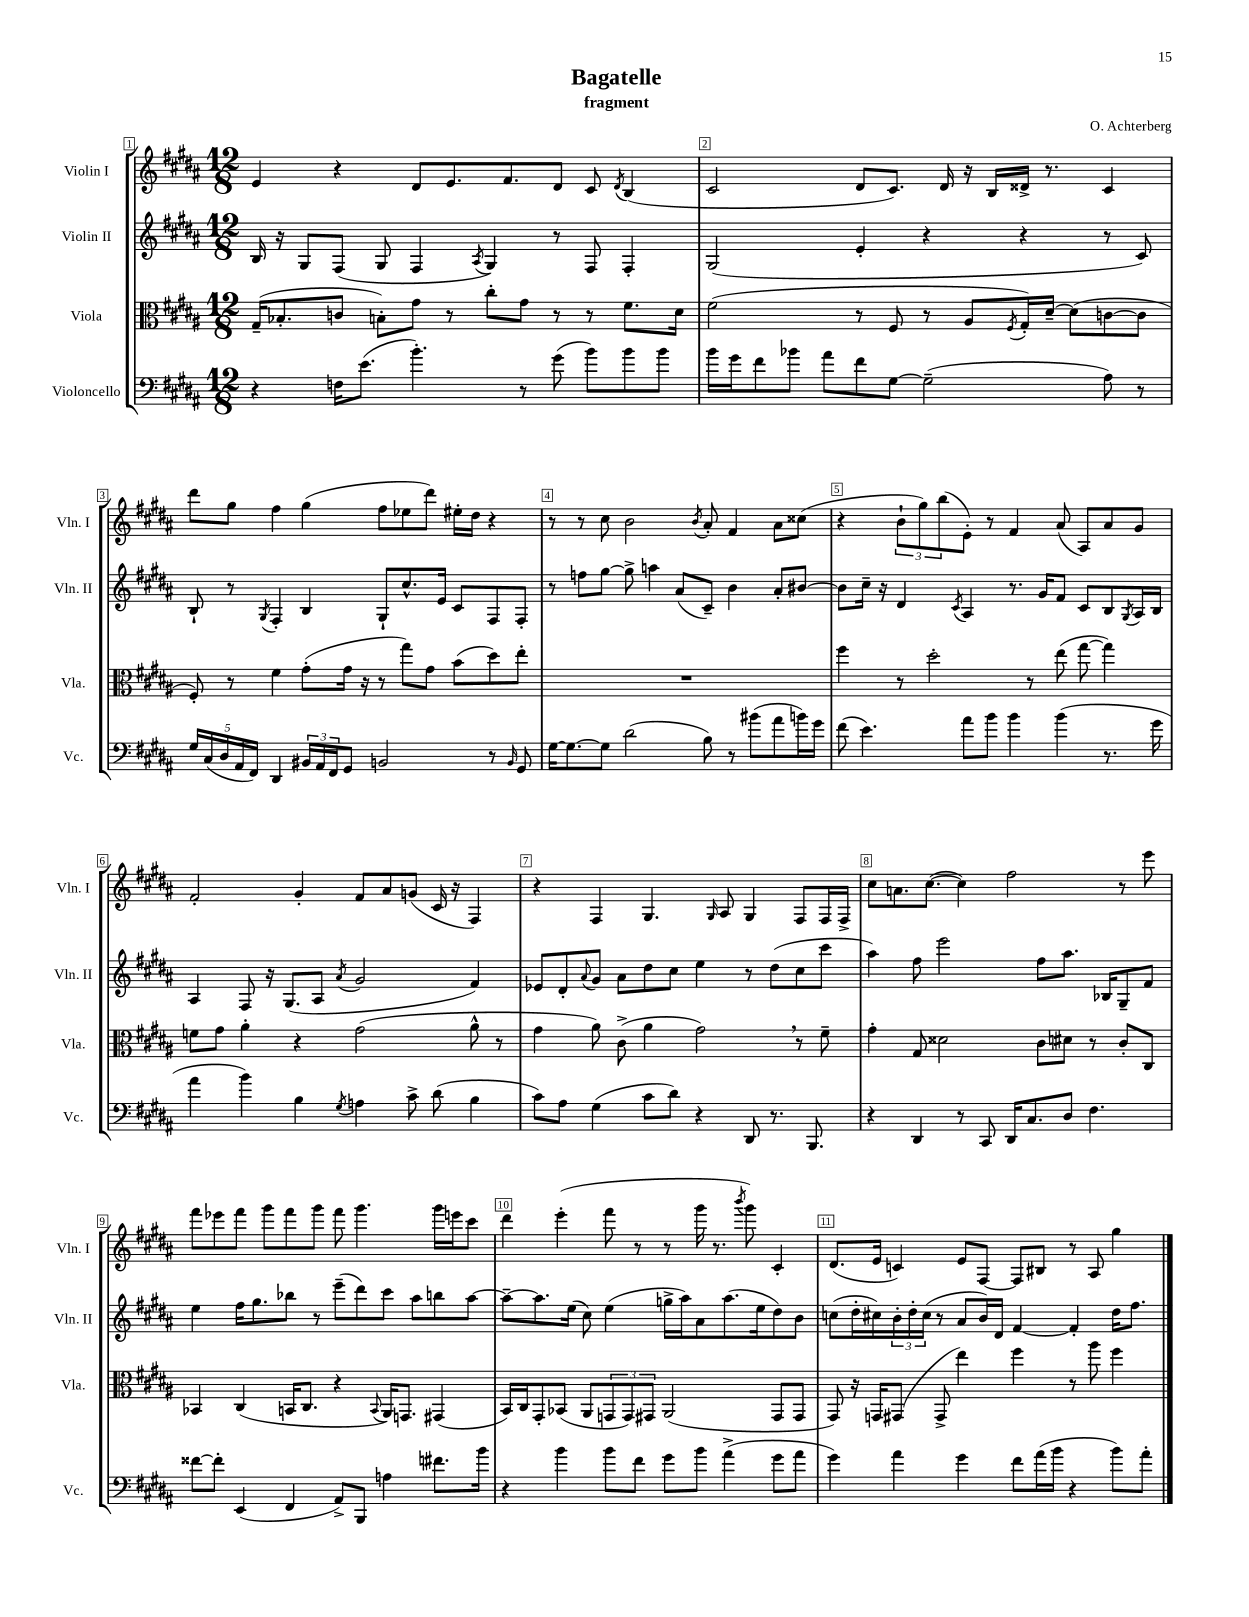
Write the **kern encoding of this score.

**kern	**kern	**kern	**kern
*staff4	*staff3	*staff2	*staff1
*clefF4	*clefC3	*clefG2	*clefG2
*k[f#c#g#d#a#]	*k[f#c#g#d#a#]	*k[f#c#g#d#a#]	*k[f#c#g#d#a#]
*M12/8	*M12/8	*M12/8	*M12/8
4r	(16G#~	16B	4e
.	8.B-'	16r	.
.	.	8G#	.
16F	8c	(8F#	4r
(8.e	.	.	.
.	8B')	8G#	.
4.b')	8g#	4F#	8d#
.	8r	.	8.e
.	.	8qA#	.
.	8cc#'	4G#)	.
.	.	.	8.f#
8r	8g#	.	.
(8g#	8r	8r	8d#
8b)	8r	8F#	8c#
.	.	.	8qd#
8b	8.f#	4F#'	(4B
8b	.	.	.
.	16d#	.	.
=	=	=	=
16b	(2f#	(2G#	2c#
16g#	.	.	.
8f#	.	.	.
8b-	.	.	.
8a#	.	.	.
8f#	8r	4e'	8d#
[8G#	8F#	.	8.c#)
(2G#~]	8r	4r	.
.	.	.	16d#
.	8A#	.	16r
.	.	.	16B
.	8qF#	.	.
.	16G#')	4r	16d##^
.	[16d#~	.	8.r
.	(8d#]	.	.
8A#)	[8c	8r	4c#
8r	8c]	8c#)	.
=	=	=	=
20G#	8F#')	8B`	8ddd#
(20C#	.	.	.
20D#	.	.	.
.	8r	8r	8gg#
20AA#	.	.	.
20FF#)	.	.	.
.	.	8qG#	.
4DD#	4f#	4F#'	4ff#
24BB#	(8g#'	4B	(4gg#
24AA#	.	.	.
24FF#	.	.	.
8GG#	16g#	.	.
.	16r	.	.
2BB	8r	8G#`	8ff#
.	8gg#)	8.cc#^^	8ee-
.	8g#	.	8ddd#)
.	.	16e	.
.	(8b	8c#	16ee#'
.	.	.	16dd#
8r	8dd#)	8F#	4r
16qqBB	.	.	.
8GG#	8ee'	8F#'	.
=	=	=	=
[16G#	1.r	8r	8r
8.G#_	.	.	.
.	.	8ff	8r
8G#]	.	[8gg#	8cc#
(2d#	.	8gg#^]	2b
.	.	4aa	.
.	.	(8a#	.
.	.	.	8qb
8B)	.	8c#~)	8a#'
8r	.	4b	4f#
(8b#	.	.	.
8a#	.	8a#'	8a#
16b)	.	[8b#	(8cc##
16g#	.	.	.
=	=	=	=
(8f#	4ff#	8b#]	4r
4.e)	.	16cc#~	.
.	.	16r	.
.	8r	4d#	12b`
.	.	.	12gg#)
.	2dd#'	.	.
.	.	.	(12bb
.	.	8qc#	.
8a#	.	4A#	8e')
8b	.	.	8r
4b	.	8.r	4f#
.	8r	.	.
.	.	16g#	.
(4b	(8ee	8f#	(8a#
.	[8gg#	8c#	8A#)
8.r	4gg#])	8B	8a#
.	.	8qG#	.
.	.	16A#	8g#
16g#	.	16B	.
=	=	=	=
4a#	8f	4A#	2f#'
.	8g#	.	.
4b)	4a#'	8F#	.
.	.	16r	.
.	.	(8.G#	.
4B	4r	.	4g#'
.	.	8A#	.
8qG#	.	8qa#	.
4A	(2g#	2g#	8f#
.	.	.	8a#
8c#^	.	.	(8g
(8d#	.	.	16c#
.	.	.	16r
4B	8a#^^	4f#)	4F#)
.	8r	.	.
=	=	=	=
8c#)	4g#	8e-	4r
8A#	.	8d#'	.
.	.	8qqa#	.
(4G#	8a#)	8g#	4F#
.	(8c#^	8a#	.
8c#	4a#	8dd#	4.G#
8d#)	.	8cc#	.
4r	2g#)	4ee	.
.	.	.	16qqG#
.	.	.	8A#
8DD#	.	8r	4G#
8.r	.	(8dd#	.
.	8r	8cc#	8F#
8.BBB	.	.	.
.	8f#~	8ccc#	16F#
.	.	.	16F#^
=	=	=	=
4r	4g#'	4aa#)	8cc#
.	.	.	8.a
4DD#	8G#	8ff#	.
.	.	.	([8.cc#
.	2d##	2eee	.
8r	.	.	4cc#])
8CC#	.	.	.
16DD#	.	.	2ff#
8.C#	.	.	.
.	8c#	8ff#	.
8D#	8d#	8.aa#	.
4.F#	8r	.	.
.	.	16B-	.
.	8c#'	8G#~	8r
.	8C#	8f#	8eee
=	=	=	=
[8f##	4BB-	4ee	8fff#
8f##']	.	.	8eee-
(4EE	(4C#	16ff#	8fff#
.	.	8.gg#	.
.	.	.	8ggg#
4FF#	16BB	8bb-	8fff#
.	8.C#	.	.
.	.	8r	8ggg#
8AA#^)	4r	(8eee~	8fff#
8BBB	.	8ddd#)	4.ggg#
.	8qqBB	.	.
4A	16AA#)	8ccc#	.
.	8.GG	.	.
.	.	8aa#	.
8.f#	(4GG#	8bb	16ggg#
.	.	.	16eee
.	.	[8aa#	8ccc#
16b	.	.	.
=	=	=	=
4r	16BB)	8aa#~_	4ddd#
.	16C#	.	.
.	8GG#'	8.aa#]	.
4b	(8BB-	.	(4eee'
.	.	(16ee	.
.	8AA#	8cc#)	.
8b	12GG	(4ee	8fff#
.	12GG)	.	.
8f#	.	.	8r
.	12GG#	.	.
8g#	(2AA#	16gg^	8r
.	.	16aa#)	.
8b	.	8a#	16ggg#
.	.	.	8.r
(4a#^	.	(8.aa#	.
.	.	.	8qbbb
.	.	.	8ggg#)
.	.	16ee	.
8g#	8GG#	8dd#)	4c#'
8a#	8GG#	8b	.
=	=	=	=
4g#)	8GG#)	(8cc	(8.d#
.	16r	16dd#'	.
.	16GG	16cc#)	16e
4a#	(8GG#	24b'	4c)
.	.	24dd#'	.
.	.	(24cc#	.
.	8GG#^	8r	.
4g#	4ee)	8a#	8e
.	.	16b)	[8F#
.	.	16d#	.
8f#	4ff#	[4f#	8F#]
(16a#	.	.	8B#
16b	.	.	.
4r	8r	4f#']	8r
.	8aa#	.	8A#
8b)	4ff#	16dd#	4gg#
.	.	8.ff#	.
8a#'	.	.	.
==	==	==	==
*-	*-	*-	*-
